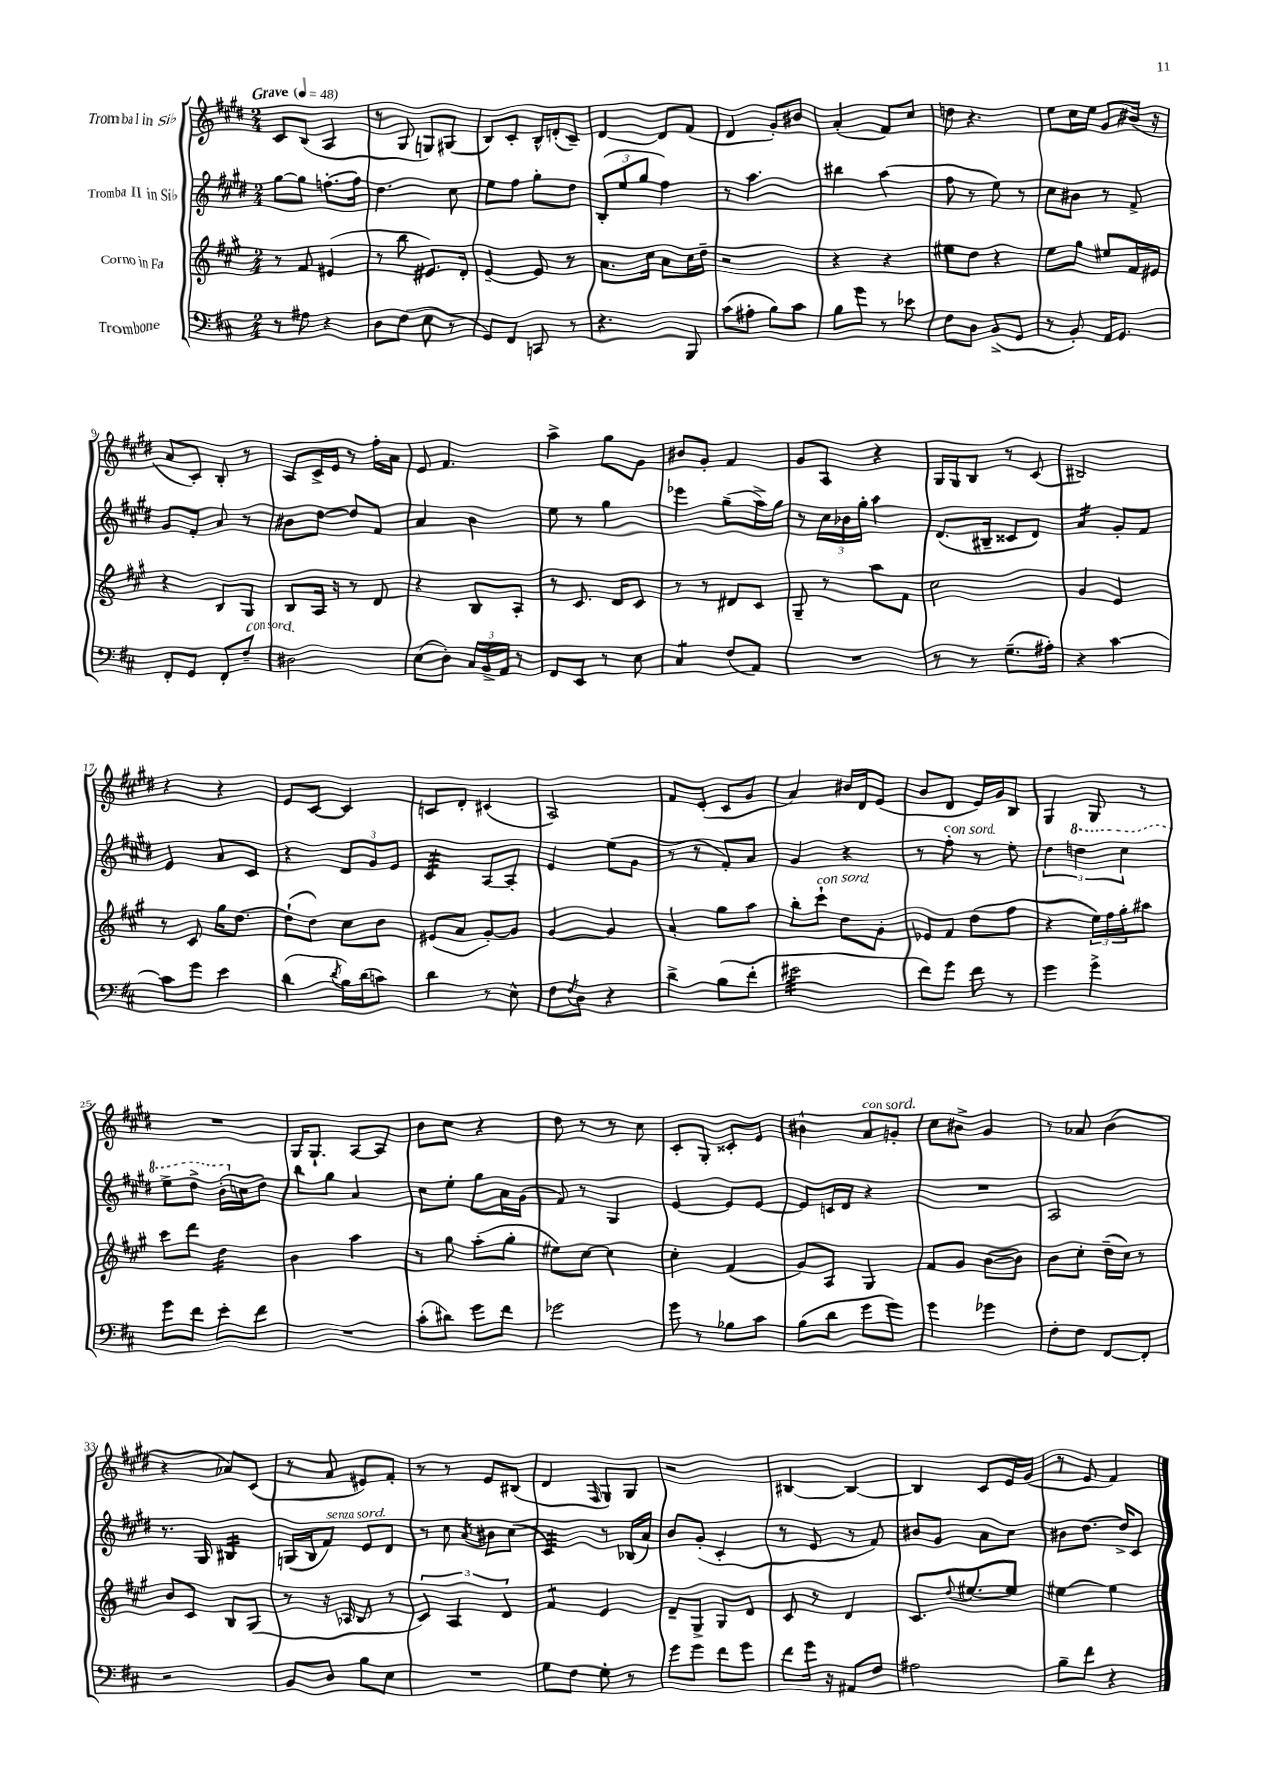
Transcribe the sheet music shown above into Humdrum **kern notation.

**kern	**kern	**kern	**kern
*staff4	*staff3	*staff2	*staff1
*clefF4	*clefG2	*clefG2	*clefG2
*k[f#c#]	*k[f#c#g#]	*k[f#c#g#d#]	*k[f#c#g#d#]
*M2/4	*M2/4	*M2/4	*M2/4
*MM48	*MM48	*MM48	*MM48
8r	8r	[8gg#\L	8c#/L
8A#\	8f#/	8gg#\]J	(8B/J
4r	(4e#/	[8.ff'\L	4A/
.	.	16ff\]Jk	.
=	=	=	=
8D\L	8r	4.dd#\	8r
(8F#\J	8bb\	.	8G#/
8E\	8.e#/L)	.	8G/L)
8r	.	8cc#\	(8G#/J
.	16d'/Jk	.	.
=	=	=	=
8GG/L)	[4e~/	8ee\L	8B/L)
8FF#/J	.	8ff#\J	8c#'/J
8CC/	8e/]	8gg#'\L	16B^^/LL
.	.	.	(16d'/J
8r	8r	8dd#\J	8c#~/J)
=	=	=	=
4.r	8.a\L	(12B'/L	[4d#/
.	.	12ee/	.
.	.	12gg#/J	.
.	16cc#\Jk	.	.
.	8a\L	4ff#\)	8d#/]L
8BBB/	16cc#\L	.	(8f#/J
.	16dd~\JJ	.	.
=	=	=	=
(8c#\L	2r	8r	4d#/
8A#'\J	.	4.aa\	.
8B\L)	.	.	8g#'/L)
8c#\J	.	.	8b#/J
=	=	=	=
8B\L	4r	4bb#\	(4a'/
8g\J	.	.	.
8r	4r	(4aa\	8f#/L)
8e-\	.	.	8cc#/J
=	=	=	=
8F#\L	8ee#\L	8ff#\	8dd\
8D\J	8dd\J	8r	4.r
(8BB^/L	4r	8ee\)	.
8GG/J	.	8r	.
=	=	=	=
8r	8ee\L	8cc#\L	8ee\L
8BB'/)	8gg#\J	8b#\J	16cc#\L
.	.	.	16ee\JJ
16AA/LK	8ee#/L	8r	8g#/L
8.GG/J	.	.	.
.	16f#/L	8f#^/	(16b#/Jk
.	16e#/JJ	.	16r
=	=	=	=
8FF#'/L	4r	8g#/L	8a/L
8GG/J	.	8f#'/J	8c#'/J)
8FF#'/L	8B/L	8a/	8B'/
8F#~/J	8G#/J	8r	8r
=	=	=	=
2D#\	8B/L	8b#\L	8A/L
.	16A/Jk	[8dd#\J	16c#^/L
.	16r	.	16e/JJ
.	8r	8dd#/]L	8r
.	8d/	8f#/J	16ff#'\LL
.	.	.	16a\JJ
=	=	=	=
(8E\L	4r	4a/	8e/
8D'\J)	.	.	4.f#/
24C#/LL	8B/L	4b\	.
24BB^/	.	.	.
24AA/JJ	.	.	.
8r	8A'/J	.	.
=	=	=	=
8FF#/L	8r	8ee\	4aa^\
8EE/J	8.c#/	8r	.
8r	.	4gg#\	8gg#\L
.	16d/LK	.	.
8E\	8c#/J	.	8g#\J
=	=	=	=
4C#/	8r	4eee-\	8b#/L
.	8r	.	8g#'/J
(8F#/L	8d#/L	(8gg#~\L	4f#/
8AA/J)	8c#/J	16aa^\L)	.
.	.	16gg#\JJ	.
=	=	=	=
2r	8G#~/	8r	8g#/L
.	8r	24cc#\LL	8A/J
.	.	24b-\	.
.	.	24gg#'\JJ	.
.	8aa\L	4aa\	4r
.	8f#\J	.	.
=	=	=	=
8r	2cc#\	(8.d#/L	16G#/LL
.	.	.	16G#/J
8r	.	.	8B/J
.	.	16B#~/Jk	.
(8.G~\L	.	8c##/L	8r
.	.	8d#/J)	(8c#/
16A#'\Jk)	.	.	.
=	=	=	=
4r	4g#/	4a/	2B#/)
[4c#\	4e/	8g#'/L	.
.	.	8f#/J	.
=	=	=	=
8c#\]L	8r	4e/	4r
8g\J	8c#/	.	.
4e\	16gg#\LK	8a/L	4r
.	[8.dd\J	.	.
.	.	8c#/J	.
=	=	=	=
(4d\	(8dd`\]L	4r	8e/L
.	8dd\J)	.	[8c#/J
8qd/	.	.	.
16B\LL)	8cc#\L	12d#/L	4c#/]
(16d\J	.	.	.
.	.	12g#/	.
8c\J)	8b\J	.	.
.	.	12e/J	.
=	=	=	=
4d\	(8e#/L	4c#/	8c/L
.	8a/J	.	8d#'/J
8r	[8g#'/L)	[8A/L	(4c#/
8E^^\	8g#/]J	8A'/]J	.
=	=	=	=
8F#\L	[4g#/	4e/	2A/)
8qF#/	.	.	.
8D\J	.	.	.
4r	4g#/]	(8ee\L	.
.	.	8g#\J	.
=	=	=	=
4d^\	4a'/	8r	8f#/L
.	.	8r	(8e'/J
(8B\L	8gg#\L	8f#'/L)	8c#/L
8f#'\J	8aa\J	8a/J	8g#/J
=	=	=	=
2e#\	8bb'\L	4g#/	4a/)
.	8ccc#`\J	.	.
.	8dd\L	4r	16b#/LL
.	.	.	16d#/J
.	8g#'\J	.	(8e/J
=	=	=	=
8f#\L)	8e-/L	8r	8b/L
8g\J	8f#/J	8ff#'\	8d#/J
8f#\	(8dd\L	8r	16e/LL)
.	.	.	16g#/J
8r	8ff#\J	8ee'\	8B/J
=	=	=	=
4g\	4r	6dd#\	4G#/
.	.	6ddd\	.
4g^\	24ee\LL)	.	8G#/
.	24ff#\	.	.
.	24gg#'\J	6ccc#\	.
.	8aa#\J	.	8r
=	=	=	=
8g\L	8ccc#\L	8eee^\L	2r
8f#\J	8ddd\J	8ddd#^\J	.
8e'\L	4dd\	(16bb'\LL	.
.	.	16cc\J	.
8f#\J	.	8dd#\J)	.
=	=	=	=
2r	4b\	8bb\L	16G#/LK
.	.	.	8.G#`/J
.	.	8gg#\J	.
.	4aa\	4a/	[8A/L
.	.	.	8A/]J
=	=	=	=
(8c#'\L	8r	8cc#\L	8b\L
8d#\J)	8gg#\	8ee'\J	8cc#\J
8g\L	(8aa'\L	8gg#\L	4r
8f#\J	8gg#'\J	16a\L	.
.	.	(16g#\JJ	.
=	=	=	=
2g-\	8ee#\L)	8f#/)	8dd#\
.	[8cc#\J	8r	8r
.	4cc#\]	4G#/	8r
.	.	.	8cc#\
=	=	=	=
8g\	4cc#'\	[4e/	8c#'/L
8r	.	.	8G#'/J
8B-\L	(4f#/	8e/]L	8c##'/L
8c#\J	.	[8e/J	8e/J
=	=	=	=
(8B\L	8g#/L)	8e/]L	4b#^^\
8d\J	8A/J	16c/L	.
.	.	16d#/JJ	.
8g\L	4G#/	4r	8a/L
8g\J)	.	.	8g'/J
=	=	=	=
4g\	8f#/L	2r	8cc#\L
.	8g#/J	.	8b#^\J
4g-\	([8b\L	.	4g#/
.	8b\]J)	.	.
=	=	=	=
8F#'\L	8b\L	2A/	8r
8F#\J	8cc#'\J	.	8a-/
[8FF#/L	(16dd~\LL	.	(4b\
.	16cc#\JJ)	.	.
8FF#'/]J	8r	.	.
=	=	=	=
2r	8b/L	8.r	4r
.	8c#/J	.	.
.	.	16G#/	.
.	8B/L	4B#/	8a-/L)
.	(8G#/J	.	(8c#/J
=	=	=	=
8BB/L	8r	(16G/LL	8r
.	.	16B/J	.
8D/J	16r	8f#/J)	8a/
.	16A-/	.	.
8B\L	8B/	8e/L	8e#/L)
8E\J	8r	8d#/J	8f#'/J
=	=	=	=
2r	6c#/)	8r	8r
.	.	8cc#\	8r
.	6A/	.	.
.	.	8qa/	.
.	.	8b#\L	8e/L
.	6d/	.	.
.	.	(8cc#\J	(8B#/J
=	=	=	=
8G\L	4f#/	4c#/)	4d#/
8F#\J	.	.	.
.	.	.	16qqF#/
8G'\	4e/	8r	8G#/L)
8r	.	(16B-/LL	8G#/J
.	.	16a/JJ)	.
=	=	=	=
8g\L	8d~/L	8b/L	2r
8g\J	8G#^/J	(8g#'/J	.
8f#\L	8G#/L	4c#'/	.
8g\J	8d/J	.	.
=	=	=	=
8f#\L	8c#/	8r	[4B#/
16g\Jk	8r	8e/	.
16r	.	.	.
8AA#/L	4d/	8r	4B#/_
8F#/J	.	8f#/)	.
=	=	=	=
2A#\	8.c#/L	8b#/L	4B#/]
.	.	8g#/J	.
.	8qqdd/	.	.
.	[8.ee#/	.	.
.	.	8a\L	8c#/L
.	8ee#/]J	8cc#\J	16e/L
.	.	.	(16g#/JJ
=	=	=	=
8B~\L	[4ee#\	8b#\L	8r
8f#\J	.	[8.dd#\J	8e/
4r	4ee#\]	.	4f#/)
.	.	16dd#^/]LK	.
.	.	8c#/J	.
==	==	==	==
*-	*-	*-	*-
